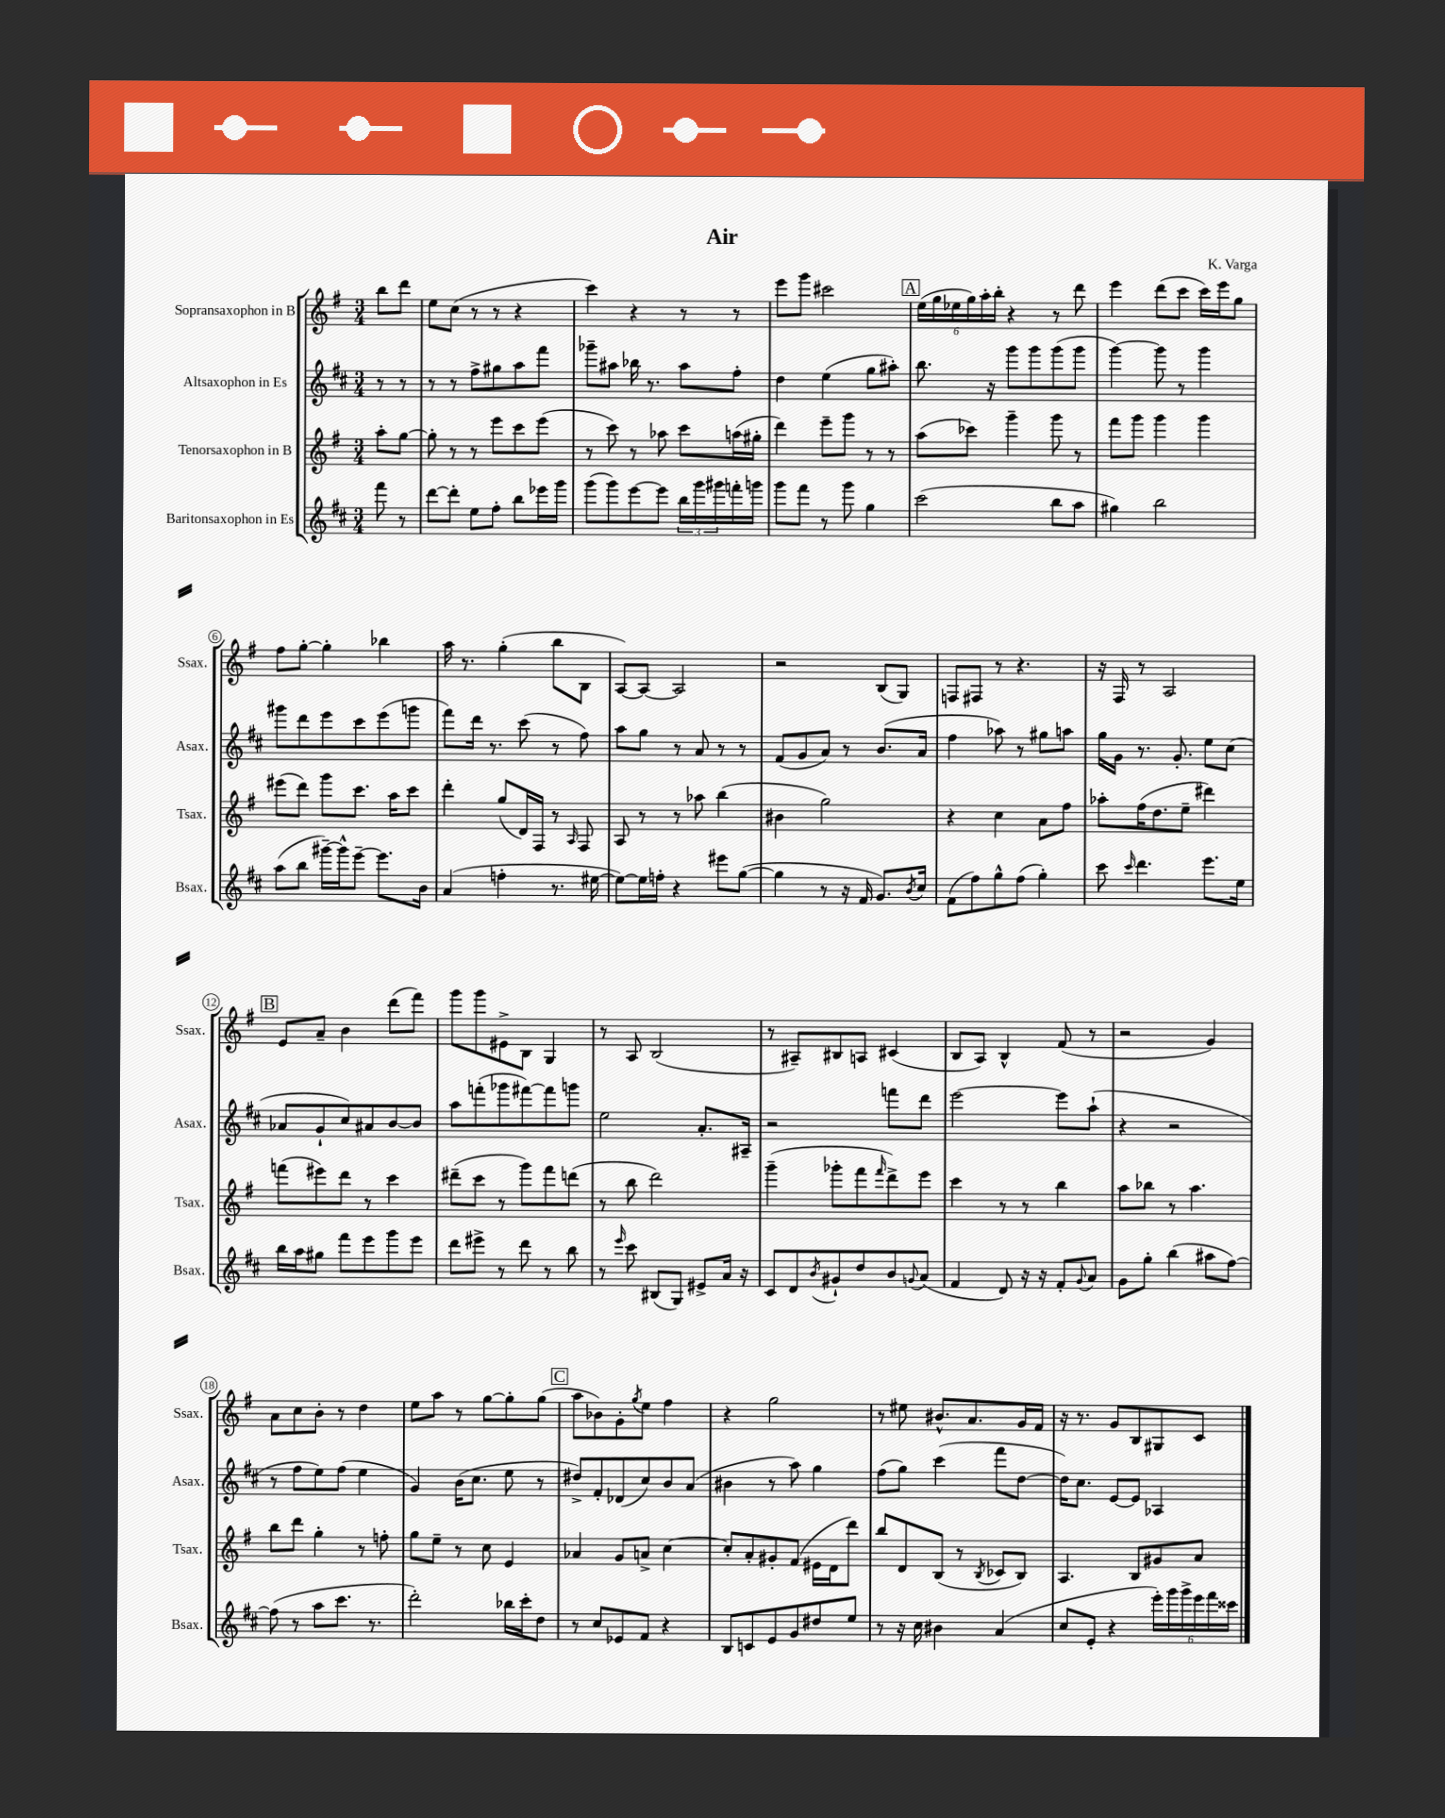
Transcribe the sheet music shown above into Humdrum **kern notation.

**kern	**kern	**kern	**kern
*part4	*part3	*part2	*part1
*staff4	*staff3	*staff2	*staff1
*I"Baritonsaxophon in Es	*I"Tenorsaxophon in B	*I"Altsaxophon in Es	*I"Sopransaxophon in B
*I'Bsax.	*I'Tsax.	*I'Asax.	*I'Ssax.
*clefG2	*clefG2	*clefG2	*clefG2
*k[f#c#]	*k[f#]	*k[f#c#]	*k[f#]
*M3/4	*M3/4	*M3/4	*M3/4
=	=	=	=
8fff#\	8aa'\L	8r	8bb\L
8r	[8gg\J	8r	8ddd\J
=1	=1	=1	=1
[8ddd\L	8gg'\]	8r	8ee\L
8ddd'\J]	8r	8r	(8cc\J
8ee\L	8r	8ff#^\L	8r
8ff#'\J	8eee\L	8gg#X\	8r
8bb\L	8ccc\	8aa\	4r
16eee-X\L	(8eee\J	8fff#\J	.
16ggg\JJ	.	.	.
=2	=2	=2	=2
(8ggg\L	8r	8ggg-X~\L	4ccc\)
8ggg\)	8ccc\)	8aa#X\J	.
[8eee\	8r	16bb-X\	4r
.	.	8.r	.
8eee\J]	8aa-X\	.	.
24bb\LL	8ccc\L	8aa#\L	8r
24ggg\	.	.	.
24ggg#X\	.	.	.
16fffn'\	(16aan\L	8ff#'\J	8r
16gggn\JJ	16gg#X'\JJ	.	.
=3	=3	=3	=3
8ggg\L	4ddd\)	4dd\	8eee\L
8fff#\J	.	.	8ggg\J
8r	8eee~\L	(4ee\	2ccc#X\
8ggg\	8ggg\J	.	.
4gg\	8r	8gg\L	.
.	8r	8aa#X'\J)	.
!!LO:REH:place=s1:t=A
=4	=4	=4	=4
(2ccc#\	(8aa\L	8.bb\	(24ee\LL
.	.	.	24gg\
.	.	.	24ee-X\
.	8ccc-X\J)	.	24gg\)
.	.	.	24aa'\
.	.	16r	.
.	.	.	24bb'\JJ
.	4ggg~\	8ggg\L	4r
.	.	8ggg\	.
8bb\L	8ggg\	(8ggg\	8r
8aa\J	8r	8ggg\J	8ddd\
=5	=5	=5	=5
4gg#X\)	8fff#\L	[4ggg\)	4eee\
.	8ggg\J	.	.
2bb\	4ggg\	8ggg\]	(8ddd\L
.	.	8r	8ccc\J
.	4ggg\	4ggg\	16ccc\LL)
.	.	.	16eee\J
.	.	.	8gg\J
!!LO:LB:g=z
=6	=6	=6	=6
(8aa\L	(8eee#X\L	8ggg#X\L	8ff#\L
8bb\J	8ddd\J)	8ddd\	[8gg'\J
[16ggg#X~\LL)	8ggg\L	8eee\	4gg'\]
16ggg#^^\J]	.	.	.
[8eee~\J	8.ccc\J	8ccc#\	.
8.eee\L]	.	(8eee\	4bb-X\
.	16aa\KL	.	.
.	8ccc\J	8gggn\J	.
16b\Jk	.	.	.
=7	=7	=7	=7
(4a/	4ddd'\	8fff#\L)	16aa\
.	.	.	8.r
.	.	16ddd\Jk	.
.	.	8.r	.
4ffn'\	(8gg/L	.	(4gg'\
.	16d/L)	(8ccc#\	.
.	16F#/JJ	.	.
8.r	8r	8r	8bb\L
.	16qqA/	.	.
.	8F#/	8ff#\)	8B\J
[16ee#X\	.	.	.
=8	=8	=8	=8
8ee#\L_)	8A/	8aa\L	[8A/L)
16ee#\L]	8r	8gg\J	8A/J_
16ffn'\JJ	.	.	.
4r	8r	8r	2A/]
.	8aa-X\	8a/	.
8eee#X\L	(4bb\	8r	.
([8gg\J	.	8r	.
=9	=9	=9	=9
4gg\]	4b#X\	(8f#/L	2r
.	.	8g/	.
8r	2gg\)	8a/J)	.
16r	.	8r	.
16f#/	.	.	.
8.g/L)	.	(8.b/L	(8B/L
.	.	.	8G/J)
8qb/	.	.	.
16cc#/Jk	.	16a/Jk	.
=10	=10	=10	=10
(8f#\L	4r	4ff#\	8Fn/L
8ff#\)	.	.	8F#X/J
8gg^^\	4cc\	8aa-X\)	8r
(8ff#\J	.	8r	4.r
4gg'\)	8a\L	8gg#X\L	.
.	8ff#\J	8aan\J	.
=11	=11	=11	=11
8ccc#\	8aa-X'\L	16gg\LL	16r
.	.	16g\JJ	16F#/
16qqccc#/	.	.	.
4.ddd\	(16ff#\K	8.r	8r
.	8.dd\	.	.
.	.	.	2A/
.	.	8.g'/	.
.	8ee~\J	.	.
8.eee\L	4ddd#X\)	8ee\L	.
.	.	(8cc#\J	.
16ee\Jk	.	.	.
!!LO:LB:g=z
!!LO:REH:place=s1:t=B
=12	=12	=12	=12
16bb\LL	(8fffn\L	8a-X/L	8e/L
16aa\J	.	.	.
8gg#X\J	8eee#X\)	8g`/	8a~/J
8fff#\L	8ddd\J	8cc#/)	4b\
8eee\	8r	8a#X/	.
8ggg\	4ccc\	[8b/	(8ddd\L
8eee\J	.	8b/J]	8fff#\J)
=13	=13	=13	=13
8ddd\L	(8ddd#X~\L	8aa\L	8ggg\L
8eee#X^\J	8ccc\J	(8fffn'\	8ggg\
8r	8r	8ggg-X\	8e#X^\
8ddd\	8ggg\L)	[8fff#X\)	8B\J
8r	8fff#\	8fff#\]	4G/
8bb\	(8dddn\J	8gggn\J	.
=14	=14	=14	=14
8r	8r	2ee\	8r
16qqeee/	.	.	.
8ccc#\	8bb\	.	8A/
(8B#X/L	2ddd\)	.	(2B/
8G/J)	.	.	.
8e#X^/L	.	8.a'/L	.
16a/Jk	.	.	.
16r	.	16A#X~/Jk	.
=15	=15	=15	=15
8c#/L	(4ggg~\	2r	8r
8d/	.	.	8A#X~/L)
8qb/	.	.	.
8g#X`/	8ggg-X'\L	.	8B#X/
8dd/	8fff#\	.	8An/J
.	16qqfff#/	.	.
8b/	8ddd^\)	8fffn\L	(4c#X/
8qqgn/	.	.	.
(8a/J	8eee\J	8ddd\J	.
=16	=16	=16	=16
4f#/	4ccc\	[2eee\	8B/L
.	.	.	8A/J)
8d/)	8r	.	4B^^/
16r	8r	.	.
16r	.	.	.
8f#'/L	4bb\	8eee\L]	(8f#/
8qqg/	.	.	.
8a/J	.	(8aa`\J	8r
=17	=17	=17	=17
8g\L	8aa\L	4r	2r
8gg'\J	8bb-X\J	.	.
(4bb\	8r	2r	.
.	4.aa\	.	.
8aa#X\L	.	.	4g/)
[8ff#\J)	.	.	.
!!LO:LB:g=z
=18	=18	=18	=18
(8ff#\]	8bb\L	8r	8a\L
8r	8ddd\J	8ff#\L	8cc\
8aa\L	4gg'\	8ee\)	8b'\J
8.ccc#\J	.	(8ff#\J	8r
.	8r	4ee\	4dd\
8.r	.	.	.
.	8ffn'\	.	.
=19	=19	=19	=19
2ddd'\)	8gg\L	4g/)	8ee\L
.	8ee~\J	.	8aa\J
.	8r	(16b\KL	8r
.	.	8.cc#\J	.
.	8cc\	.	[8gg\L
16bb-X\LL	4e/	8ee\	8gg'\]
16ccc#'\J	.	.	.
8dd\J	.	8r	(8gg\J
!!LO:REH:place=s1:t=C
=20	=20	=20	=20
8r	4a-X/	8dd#X^/L)	8aa\L
8cc#/L	.	8f#'/	8b-X\)
8e-X/	8g/L	(8d-X/	8g'\
.	.	.	8qgg/
8f#/J	8an^/J	8cc#/)	8ee\J
4r	[4cc\	8b/	4ff#\
.	.	(8a/J	.
=21	=21	=21	=21
8B/L	8cc'/L]	4b#X\	4r
8cn/	8a'/	.	.
8e/	8g#X'/	8r	2gg\
8g/	(8f#/J	8aa\)	.
8dd#X/	16e#X\LL	4gg\	.
.	16d\J	.	.
8ee/J	8ddd\J)	.	.
=22	=22	=22	=22
8r	8bb/L	(8ff#\L	8r
16r	8d/	8gg\J)	8ee#X\
16cc#\	.	.	.
4b#X\	(8B/J	(4ccc#\	8.b#X^^/L
.	8r	.	.
.	.	.	8.a/
.	8qB/	.	.
(4a/	8c-X/L	8fff#\L	.
.	8B/J)	[8dd\J	16g/L
.	.	.	16f#/JJ
=23	=23	=23	=23
8cc#/L	4.A/	16dd\KL])	16r
.	.	8.cc#\J	8.r
8e'/J	.	.	.
4r	.	[8e/L	8g/L
.	8B/L	8e/J]	8B/
24eee'\LL)	8g#X/	4A-X/	8G#X/
24ggg\	.	.	.
24ggg^\	.	.	.
24eee\	8a/J	.	8c/J
24fff#\	.	.	.
24ccc##X\JJ	.	.	.
==	==	==	==
*-	*-	*-	*-
